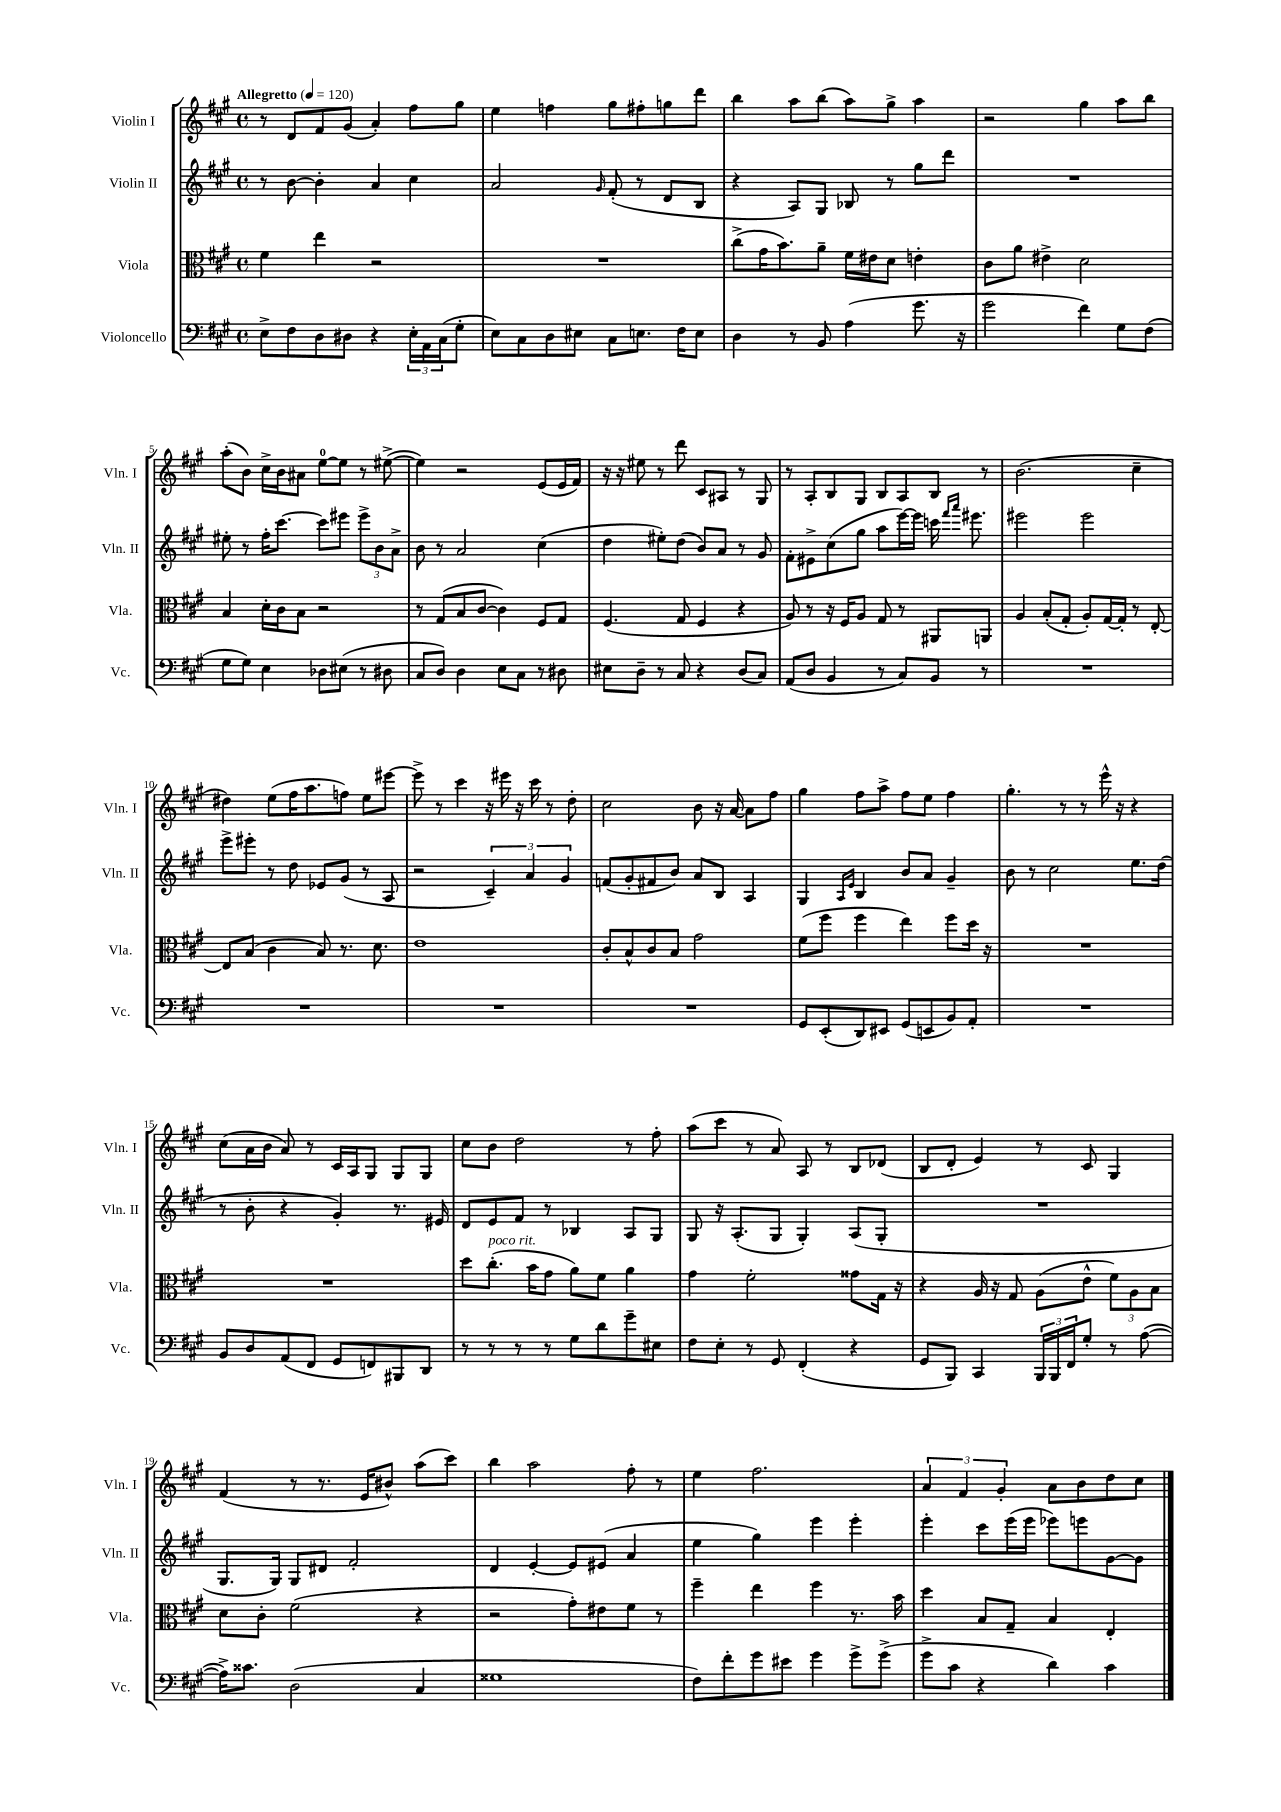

**kern	**kern	**kern	**kern
*staff4	*staff3	*staff2	*staff1
*clefF4	*clefC3	*clefG2	*clefG2
*k[f#c#g#]	*k[f#c#g#]	*k[f#c#g#]	*k[f#c#g#]
*M4/4	*M4/4	*M4/4	*M4/4
*met(c)	*met(c)	*met(c)	*met(c)
*MM120	*MM120	*MM120	*MM120
8E^\L	4f#\	8r	8r
8F#\	.	[8b\	8d/L
8D\	4ee\	4b'\]	8f#/
8D#\J	.	.	(8g#/J
4r	2r	4a/	4a'/)
24E'\LL	.	4cc#\	8ff#\L
24AA\	.	.	.
(24C#\J	.	.	.
8G#'\J	.	.	8gg#\J
=	=	=	=
8E\L)	1r	2a/	4ee\
8C#\	.	.	.
8D\	.	.	4ff\
8E#\J	.	.	.
.	.	16qqg#/	.
8C#\L	.	(8f#'/	8gg#\L
8.E\J	.	8r	8ff#'\
.	.	8d/L	8gg\
16F#\LK	.	.	.
8E\J	.	8B/J	8ddd\J
=	=	=	=
4D\	(8cc#^\L	4r	4bb\
.	16g#\K	.	.
.	8.b\)	.	.
8r	.	8A/L)	8aa\L
8BB/	8a~\J	8G#/J	(8bb\J
(4A\	16f#\LL	8B-/	8aa\L)
.	16e#\J	.	.
.	8d\J	8r	8gg#^\J
8.g#\	4e'\	8gg#\L	4aa\
.	.	8ddd\J	.
16r	.	.	.
=	=	=	=
2g#\	8c#\L	1r	2r
.	8a\J	.	.
.	4e#^\	.	.
4f#\)	2d\	.	4gg#\
8G#\L	.	.	8aa\L
(8F#\J	.	.	8bb\J
=	=	=	=
8G#\L	4B/	8ee#'\	(8aa'\L
8G#\J)	.	8r	8b\J)
4E\	16d'\LL	16ff#'\LK	16cc#^\LL
.	16c#\J	[8.ccc#\J	16b\J
.	8B\J	.	8a#\J
8D-\L	2r	8ccc#\]L	[8ee\L
(8E#\J	.	8eee#\J	8ee\]J
8r	.	12eee#^\L	8r
.	.	12b\	.
8D#\	.	.	([8ee#^\
.	.	12a^\J	.
=	=	=	=
8C#/L	8r	8b\	4ee#\])
8D/J)	(8G#/L	8r	.
4D\	8B/	2a/	2r
.	[8c#/J	.	.
8E\L	4c#\])	.	.
8C#\J	.	.	.
8r	8F#/L	(4cc#\	(8e/L
8D#\	8G#/J	.	16e/L
.	.	.	16f#/JJ)
=	=	=	=
8E#\L	(4.F#/	4dd\	16r
.	.	.	16r
8D~\J	.	.	8ee#\
8r	.	8ee#'\L)	8r
8C#/	8G#/	(8dd\J	8ddd\
4r	4F#/	8b/L)	8c#/L
.	.	8a/J	8A#/J
(8D/L	4r	8r	8r
8C#/J)	.	8g#/	8G#/
=	=	=	=
(8AA/L	8A/)	8f#'\L	8r
8D/J	8r	8e#^\	8A'/L
4BB/	16r	(8cc#\	8B/
.	16F#/LK	.	.
.	8A/J	8gg#\J	8G#/J
8r	8G#/	8aa\L	8B/L
8C#/L)	8r	[16eee\L)	8A/
.	.	16eee\]JJ	.
8BB/J	8AA#/L	16ccc\	8B/J
.	.	16qqfff#/LL	.
.	.	16qqaaa/JJ	.
.	.	8.eee#\	.
8r	8AA/J	.	8r
=	=	=	=
1r	4A/	2eee#\	(2.b\
.	(8B'/L	.	.
.	8G#'/J	.	.
.	8A'/L)	2eee#\	.
.	[16G#/L	.	.
.	16G#'/]JJ	.	.
.	8r	.	4cc#~\
.	[8E'/	.	.
=	=	=	=
1r	8E/]L	8eee^\L	4dd#\)
.	(8B/J	8eee#'\J	.
.	4c#\	8r	(8ee\L
.	.	8dd\	16ff#\K
.	.	.	8.aa\
.	8B/)	8e-/L	.
.	8.r	(8g#/J	8ff\J)
.	.	8r	8ee\L
.	8.d\	.	.
.	.	8A/	[8eee#\J
=	=	=	=
1r	1e	2r	8eee#^\]
.	.	.	8r
.	.	.	4ccc#\
.	.	6c#~/)	16r
.	.	.	16eee#\
.	.	.	16r
.	.	6a/	.
.	.	.	16ccc#\
.	.	.	8r
.	.	6g#/	.
.	.	.	8dd'\
=	=	=	=
1r	8c#'/L	(8f/L	2cc#\
.	8B^^/	8g#'/	.
.	8c#/	8f#/	.
.	8B/J	8b/J)	.
.	2g#\	8a/L	8b\
.	.	8B/J	16r
.	.	.	[16a/
.	.	4A/	8a\]L
.	.	.	8ff#\J
=	=	=	=
8GG#/L	(8f#\L	4G#/	4gg#\
(8EE'/	8ff#\J	.	.
.	.	16qqA/LL	.
.	.	16qqe/JJ	.
8DD/)	4ff#\	4B/	8ff#\L
8EE#/J	.	.	8aa^\J
(8GG#/L	4ee\)	8b/L	8ff#\L
8EE/	.	8a/J	8ee\J
8BB/)	8ff#\L	4g#~/	4ff#\
8AA'/J	16dd\Jk	.	.
.	16r	.	.
=	=	=	=
1r	1r	8b\	4.gg#'\
.	.	8r	.
.	.	2cc#\	.
.	.	.	8r
.	.	.	8r
.	.	.	16eee^^\
.	.	.	16r
.	.	8.ee\L	4r
.	.	(16dd\Jk	.
=	=	=	=
8BB/L	1r	8r	(8cc#\L
8D/	.	8b'\	16a\L
.	.	.	16b\JJ
(8AA/	.	4r	8a/)
8FF#/J	.	.	8r
8GG#/L	.	4g#'/)	16c#/LL
.	.	.	16A/J
8FF/)	.	.	8G#/J
8BBB#/	.	8.r	8G#/L
8DD/J	.	.	8G#/J
.	.	16e#/	.
=	=	=	=
8r	8dd\L	8d/L	8cc#\L
8r	(8.cc#'\J	8e/	8b\J
8r	.	8f#/J	2dd\
.	16b\LK	.	.
8r	8g#\J	8r	.
8G#\L	8a\L)	4B-/	.
8d\	8f#\J	.	.
8g#~\	4a\	8A/L	8r
8E#\J	.	8G#/J	8ff#'\
=	=	=	=
8F#\L	4g#\	8G#/	(8aa\L
8E'\J	.	16r	8ccc#\J
.	.	(8.A'/L	.
8r	2f#'\	.	8r
8GG#/	.	8G#/J	8a/)
(4FF#'/	.	4G#'/)	8A/
.	.	.	8r
4r	8g##\L	(8A/L	8B/L
.	16G#\Jk	8G#'/J	(8d-/J
.	16r	.	.
=	=	=	=
8GG#/L	4r	1r	8B/L
8BBB/J)	.	.	8d'/J
4CC#/	16A/	.	4e/)
.	16r	.	.
.	8G#/	.	.
24BBB/LL	(8A\L	.	8r
24BBB/	.	.	.
24FF#/J	.	.	.
8G#'/J	8e^^\J	.	8c#/
8r	12f#\L)	.	4G#/
.	12A\	.	.
([8A\	.	.	.
.	12B\J	.	.
=	=	=	=
16A^\]LK)	8d\L	8.G#/L	(4f#/
8.c##\J	.	.	.
.	8c#'\J	.	.
.	.	16G#/Jk)	.
(2D\	(2f#\	8G#/L	8r
.	.	8d#/J	8.r
.	.	2f#'/	.
.	.	.	16e/LK
.	.	.	8b#^^/J)
4C#/	4r	.	(8aa\L
.	.	.	8ccc#\J)
=	=	=	=
1G##	2r	4d/	4bb\
.	.	[4e'/	2aa\
.	8g#'\L)	8e/]L	.
.	8e#\	(8e#/J	.
.	8f#\J	4a/	8ff#'\
.	8r	.	8r
=	=	=	=
8F#\L)	4ff#~\	4ee\	4ee\
8f#'\	.	.	.
8g#\	4ee\	4gg#\)	2.ff#\
8e#\J	.	.	.
4g#\	4ff#\	4eee\	.
8g#^\L	8.r	4eee'\	.
(8g#^\J	.	.	.
.	16b\	.	.
=	=	=	=
8g#^\L	4dd\	4eee'\	6a/
8c#\J	.	.	.
.	.	.	6f#/
4r	8B/L	8ccc#\L	.
.	.	.	6g#'/
.	8G#~/J	(16eee\L	.
.	.	16eee\JJ	.
4d\)	4B/	8eee-\L)	8a\L
.	.	8eee\	8b\
4c#\	4E'/	[8g#\	8dd\
.	.	8g#\]J	8cc#\J
==	==	==	==
*-	*-	*-	*-
